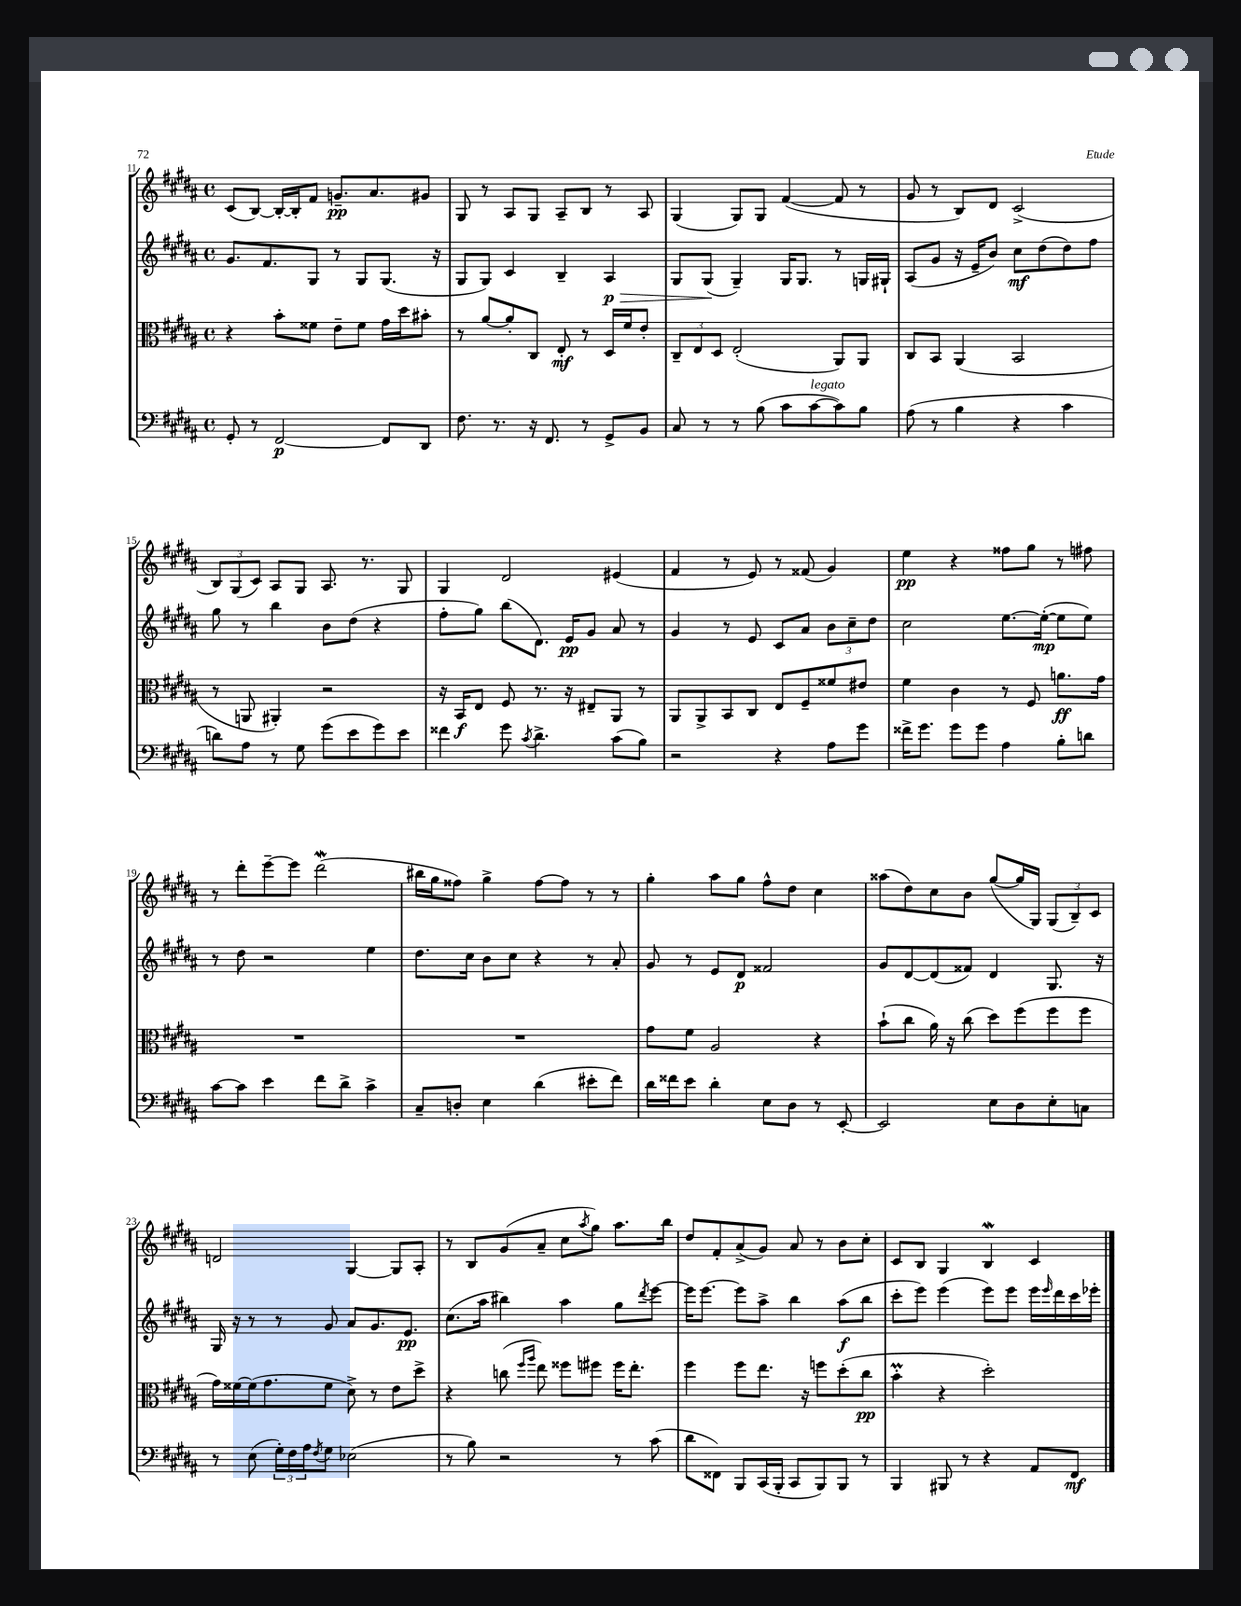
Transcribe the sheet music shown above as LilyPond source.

<<
\new StaffGroup <<
\new Staff = "s0" {
    \clef treble \key b \major \defaultTimeSignature \time 4/4
    cis'8( b8~) b16~-. b16-. fis'8 g'8.--\pp ais'8. gis'8 |
    gis8 r8 ais8 gis8 ais8-- b8 r8 ais8 |
    gis4( gis8) gis8 fis'4~( fis'8 r8 |
    gis'8 r8 b8) dis'8 cis'2->( |
    \tuplet 3/2 { b8) gis8( cis'8) } ais8 gis8 ais8. r8. gis8 |
    gis4 dis'2 eis'4( |
    fis'4 r8 e'8) r8 fisis'8( gis'4) |
    e''4\pp r4 fisis''8 gis''8 r8 fis''8 |
    r8 dis'''8-. e'''8~-- e'''8 dis'''2\mordent( |
    bis''16 gis''16 fisis''8) gis''4-> fisis''8~ fisis''8 r8 r8 |
    gis''4-. ais''8 gis''8 fis''8-^ dis''8 cis''4 |
    aisis''8( dis''8) cis''8 b'8 gis''8~( gis''16 gis16) \tuplet 3/2 { gis8( b8--) cis'8 } |
    d'2 gis4~ gis8 ais8-. |
    r8 b8 gis'8( ais'8-- cis''8 \acciaccatura { ais''8 } gis''8) ais''8. b''16 |
    dis''8 fis'8-. ais'8->( gis'8) ais'8 r8 b'8 cis''8-. |
    cis'8 b8 gis4 b4\mordent cis'4 \bar "|." |
}
\new Staff = "s1" {
    \clef treble \key b \major \defaultTimeSignature \time 4/4
    gis'8. fis'8. gis8 r8 gis8 gis8.( r16 |
    gis8 gis8) cis'4 b4-- ais4\p\> |
    gis8 gis8\!( gis4--) gis16 gis8. r8 g16 gis16-! |
    ais8( gis'8 r16 e'16-- b'8) cis''8\mf dis''8( dis''8) fis''8 |
    gis''8 r8 b''4 b'8 dis''8( r4 |
    fis''8-. gis''8) b''8( dis'8.) e'16\pp gis'8 ais'8 r8 |
    gis'4 r8 e'8 cis'8 ais'8 \tuplet 3/2 { b'8 cis''8-- dis''8 } |
    cis''2 e''8.~ e''16~-.\mp( e''8 e''8) |
    r8 dis''8 r2 e''4 |
    dis''8. cis''16 b'8 cis''8 r4 r8 ais'8-. |
    gis'8 r8 e'8 dis'8\p fisis'2 |
    gis'8 dis'8~ dis'8( fisis'8) dis'4 gis8. r16 |
    gis16 r16 r8 r8 gis'8 ais'8 gis'8. e'8.\pp |
    cis''8.( ais''16 bis''4) ais''4 gis''8 \acciaccatura { dis'''8 } e'''8~ |
    e'''16 e'''8.~ e'''8 ais''8-> b''4 ais''8\f( b''8 |
    cis'''8-. e'''8) e'''4( e'''8) e'''8 e'''16 \grace { e'''16 } dis'''16 cis'''16 ees'''16-. \bar "|." |
}
\new Staff = "s2" {
    \clef alto \key b \major \defaultTimeSignature \time 4/4
    r4 b'8-. fisis'8 e'8-- fisis'8 gis'16 dis''16 bis'8-. |
    r8 ais'8~ ais'8-. cis8 e8-.\mf r8 dis16 fis'16 e'8-. |
    \tuplet 3/2 { cis8-- e8 dis8 } e2-.( ais,8) ais,8 |
    cis8 b,8 ais,4( b,2 |
    r8 a,8 ais,4-.) r2 |
    r16 b,16\f e8 fis8 r8. r16 eis8-- ais,8 r8 |
    ais,8 ais,8-> b,8 cis8 e8 fis8-- fisis'8 eis'8 |
    fis'4 cis'4 r8 fis8 a'8.\ff gis'16 |
    R1 |
    R1 |
    gis'8 fis'8 ais2 r4 |
    b'8-!( cis''8 ais'16) r16 cis''8( dis''8) fis''8( fis''8 fis''8 |
    gis'16) fisis'16~ fisis'16( gis'8. fisis'8 dis'8->) r8 e'8 dis''8-> |
    r4 c''8( \grace { fis''16 ais''16 } e''8) fisis''8 fis''8 fis''16 e''8.-. |
    fis''4 fis''8 e''8. r16 f''8 dis''8-.( cis''8\pp |
    b'4-.\prall r4 dis''2-.) \bar "|." |
}
\new Staff = "s3" {
    \clef bass \key b \major \defaultTimeSignature \time 4/4
    gis,8-. r8 fis,2~\p fis,8 dis,8 |
    fis8. r8. r16 fis,8. r8 gis,8-> b,8 |
    cis8 r8 r8 b8( cis'8 cis'8~^\markup { \italic "legato" } cis'8) b8 |
    ais8( r8 b4 r4 cis'4 |
    d'8) ais8 r8 gis8 gis'8( e'8 gis'8) e'8 |
    fisis'4 gis'8 \acciaccatura { cis'8 } dis'4.-> cis'8( b8) |
    r2 r4 ais8 gis'8 |
    fisis'16-> gis'8. gis'8 gis'8 ais4 b8-. d'8 |
    cis'8~ cis'8 e'4 fis'8 dis'8-> cis'4-> |
    cis8-- d8-. e4 dis'4( eis'8-. fis'8) |
    dis'16 fisis'16 e'8 dis'4-. e8 dis8 r8 e,8~-. |
    e,2 e8 dis8 e8-. c8 |
    r8 e8( \tuplet 3/2 { gis16-.) fis16 ais16 } \acciaccatura { fis8 } gis8 ees2( |
    r8 b8) r2 r8 cis'8( |
    dis'8 fisis,8) b,,8 cis,16( b,,16-. cis,8 b,,8) b,,8 r8 |
    b,,4 bis,,8 r8 r4 ais,8 fis,8\mf \bar "|." |
}
>>
>>
\layout { \context { \Score currentBarNumber = #11 } }
